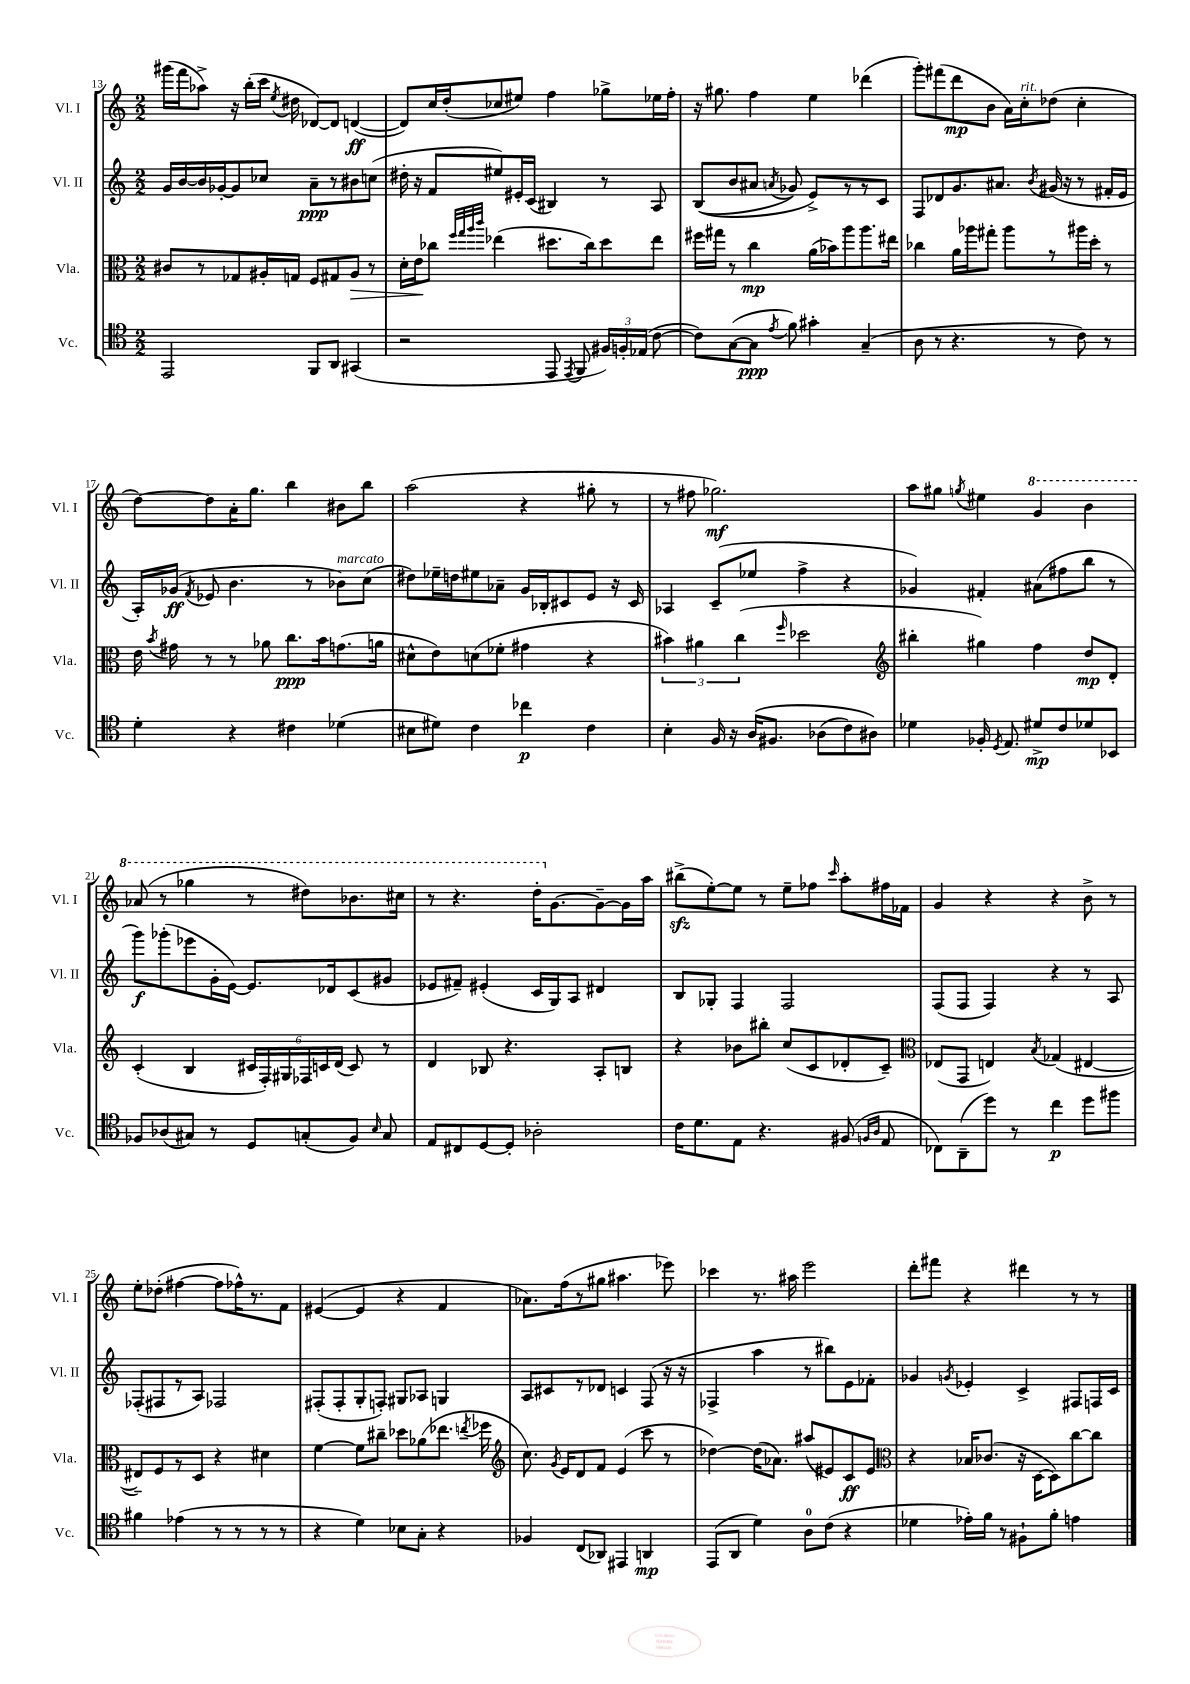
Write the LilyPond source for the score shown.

<<
\new StaffGroup <<
\new Staff = "s0" \with { instrumentName = "Vl. I" shortInstrumentName = "Vl. I" } {
    \clef treble \key c \major \numericTimeSignature \time 2/2
    \autoBeamOff gis'''16[( f'''16 aes''8]->) r16 b''16[-.( c'''16] \acciaccatura { e''8 } dis''16 des'8[~) des'8] d'4~\ff( |
    d'8[) c''16 d''16-.( ces''8 eis''8]) f''4 ges''8[-> ees''16 f''16]-. |
    r16 gis''8. f''4 e''4 des'''4( |
    g'''8[-.) fis'''8( d'''8\mp b'8] a'16[) c''16-.^\markup { \italic "rit." } des''8]( c''4-. |
    d''8[~) d''8 a'16-. g''8.] b''4 bis'8[ b''8] |
    a''2( r4 gis''8-. r8 |
    r8 fis''8 ges''2.\mf) |
    a''8[ gis''8] \acciaccatura { g''8 } eis''4 \ottava #1 g''4 b''4 |
    aes''8( r8 ges'''4 r8 dis'''8[) bes''8. cis'''16] |
    r8 r4. d'''16[-. \ottava #0 g'8.~ g'8~-- g'16 a''16] |
    bis''8[->\sfz( e''8~-.) e''8] r8 e''8[-- fes''8] \grace { c'''16 } a''8[-. fis''16 fes'16] |
    g'4 r4 r4 b'8-> r8 |
    e''8[-. des''8]-.( fis''4~ fis''8[ fes''16-^) r8. f'8] |
    eis'4~( eis'4 r4 f'4 |
    aes'8.[) f''16( r8 gis''8] ais''4. ees'''8) |
    ces'''4 r8. ais''16 e'''2 |
    d'''8[-. fis'''8] r4 dis'''4 r8 r8 \bar "|." |
}
\new Staff = "s1" \with { instrumentName = "Vl. II" shortInstrumentName = "Vl. II" } {
    \clef treble \key c \major \numericTimeSignature \time 2/2
    \autoBeamOff g'16[ b'16~ b'16 ges'16~-. ges'8 ces''8] a'8[--\ppp r8 bis'8 c''8]( |
    dis''16-. r16 f'8[ eis''8) eis'16-. c'16]( bis4) r8 a8 |
    b8[(\( b'8 ais'8] \acciaccatura { a'8 } ges'8) e'8[->\) r8 r8 c'8] |
    f8[ des'8 g'8. ais'8.] \acciaccatura { b'8 } gis'16( r16 r8 fis'16[-. e'16] |
    a16[-.) ges'16]\ff( \acciaccatura { f'8 } ees'8 b'4. r8 bes'8[^\markup { \italic "marcato" }) c''8]( |
    dis''8[) ees''16-- d''16 eis''8 aes'8]-- g'16[ bes16-. cis'8 e'8] r16 cis'16 |
    aes4 c'8[--( ees''8] f''4-> r4 |
    ges'4) fis'4-. ais'8[( fis''8 b''8] r8 |
    g'''8[\f) ges'''8-.( ees'''8 g'16-. e'16]~) e'8.[ des'16 c'8( gis'8] |
    ees'8[ fis'8]--) eis'4-.( c'16[ g16) a8] dis'4 |
    b8[ ges8]-. f4 f2 |
    f8[( f8] f4) r4 r8 a8 |
    fes8[-.( fis8 r8 a8]) fes2 |
    fis8[-.( fis8-. g8-. f8]-.) gis8[ aes8] g4 |
    a8[ cis'8 r8 des'8] c'4 f8( r16 r16 |
    fes4-> a''4 r8 bis''8[) e'8 fes'8]-. |
    ges'4 \acciaccatura { g'8 } ees'4-. c'4-> fis8[ f16 c'16] \bar "|." |
}
\new Staff = "s2" \with { instrumentName = "Vla." shortInstrumentName = "Vla." } {
    \clef alto \key c \major \numericTimeSignature \time 2/2
    \autoBeamOff cis'8[ r8 ges8 ais16-. g16] f8[ gis8 ais8]\> r8 |
    d'16[-. e'16\! ces''8] \grace { f''32[ g''32 a''32 c'''32] } ees''4( dis''8.[ ces''16) dis''8 ees''8] |
    fis''16[ gis''16] r8 c''4\mp a'16[( bes'16) a''8 a''8. eis''16] |
    ces''4 a'16[ aes''16 gis''8]-. aes''8[ r8 ais''16 d''16]-. r8 |
    e'16 \acciaccatura { b'8 } gis'16 r8 r8 aes'8 c''8.[\ppp b'16 g'8.( a'16] |
    dis'8[-^ e'8) d'8( fes'8]-. gis'4 r4 |
    \tuplet 3/2 { bis'4) ais'4 c''4( } \grace { f''16 } des''2 |
    \clef treble bis''4-. gis''4) f''4 d''8[\mp d'8]-. |
    c'4-.( b4 \tuplet 6/4 { cis'16[ f16-.) gis16 fes16 c'16 d'16]( } c'8) r8 |
    d'4 bes8 r4. a8[-. b8] |
    r4 bes'8[ bis''8]-. c''8[( c'8 des'8-. c'8]--) |
    \clef alto ees8[( g,8] e4) \acciaccatura { b8 } ges4( eis4~ |
    eis8[--) f8 r8 d8] r4 dis'4 |
    f'4~ f'8[ cis''8]-- des''8[ aes'8( ees''8.] \acciaccatura { e''8 } fes''16 |
    \clef treble c''8.) \acciaccatura { g'8 } e'16[ d'8 f'8] e'4( c'''8 r8 |
    des''4~) des''16[( aes'8.]) ais''8[( eis'8) c'8\ff eis'8] |
    \clef alto r4 bes16[ ces'8.]( r16 d16[~ d8) c''8~ c''8] \bar "|." |
}
\new Staff = "s3" \with { instrumentName = "Vc." shortInstrumentName = "Vc." } {
    \clef tenor \key c \major \numericTimeSignature \time 2/2
    \autoBeamOff e,2 f,8[ a,8] gis,4( |
    r2 e,8 \acciaccatura { e,8 } f,8 \tuplet 3/2 { fis16[) f16-. ees16]( } c'8~ |
    c'8[) g8~( g8]\ppp \acciaccatura { e'8 } f'8) gis'4-. g4--( |
    a8 r8 r4. r8 c'8) r8 |
    d'4-. r4 cis'4 des'4( |
    bis8[ dis'8]) c'4 ces''4\p c'4 |
    b4-. f16 r16 a16[\( fis8.] aes8[( c'8) ais8]\) |
    des'4 fes16-. \acciaccatura { d8 } e8. dis'8[->\mp c'8 des'8 bes,8] |
    fes8[ aes8( gis8]) r8 d8[ g8-.( fes8]) \grace { b16 } g8 |
    e8[ cis8 d8~ d8]-. aes2-. |
    c'16[ d'8. e8] r4. fis8( \grace { f16[ a16] } e8 |
    ces8[) a,8--( d''8]) r8 c''4\p d''8[ fis''8] |
    fis'4 ees'4( r8 r8 r8 r8 |
    r4 d'4) bes8[ g8]-. r4 |
    fes4 c8[( aes,8]) eis,4 a,4\mp |
    e,8[( a,8] d'4) a8[-0 c'8]( r4 |
    des'4 ees'16[-.) f'16] r8 fis8[-! f'8]-. e'4 \bar "|." |
}
>>
>>
\layout { \context { \Score currentBarNumber = #13 } }
